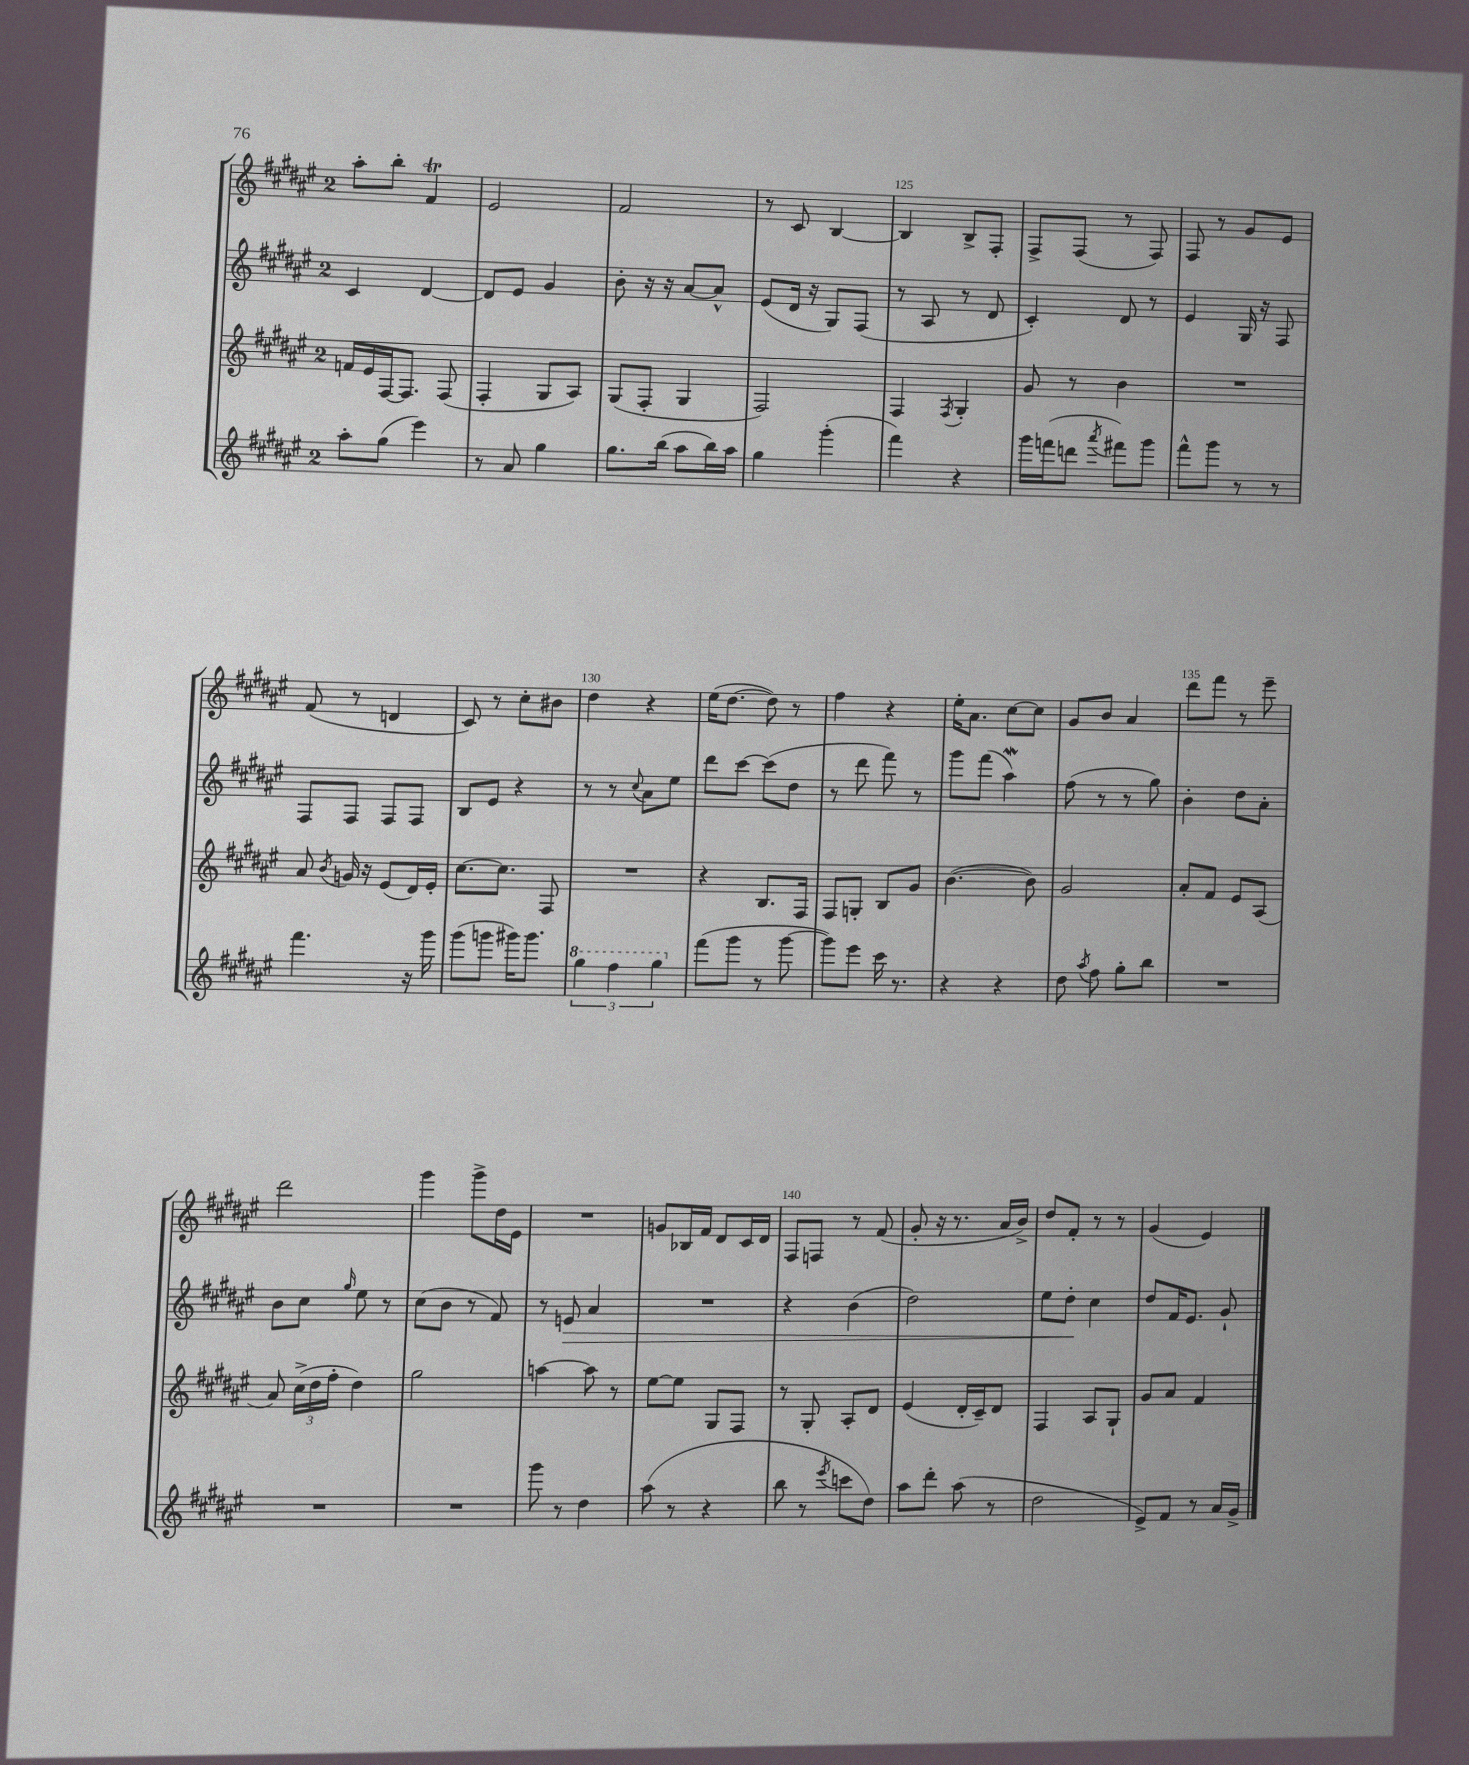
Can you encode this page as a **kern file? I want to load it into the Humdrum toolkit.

**kern	**kern	**kern	**kern
*staff4	*staff3	*staff2	*staff1
*clefG2	*clefG2	*clefG2	*clefG2
*k[f#c#g#d#a#e#]	*k[f#c#g#d#a#e#]	*k[f#c#g#d#a#e#]	*k[f#c#g#d#a#e#]
*M2/4	*M2/4	*M2/4	*M2/4
8aa#'	16f	4c#	8aa#'
.	16e#	.	.
(8gg#	[16F#	.	8bb'
.	8.F#]	.	.
4eee#)	.	[4d#	4f#
.	(8F#	.	.
=	=	=	=
8r	4F#'	8d#]	2e#
8a#	.	8e#	.
4gg#	8G#	4g#	.
.	8A#)	.	.
=	=	=	=
8.gg#	(8G#	8b'	2f#
.	8F#'	16r	.
(16bb	.	16r	.
8aa#	4G#	[8a#	.
16bb)	.	8a#^^]	.
16aa#	.	.	.
=	=	=	=
4gg#	2F#)	(8e#	8r
.	.	16d#	8c#
.	.	16r	.
(4ggg#'	.	8G#)	[4B
.	.	(8F#	.
=	=	=	=
4fff#)	4F#	8r	4B]
.	.	8A#	.
.	8qF#	.	.
4r	4G#'	8r	8B^
.	.	8d#	8F#'
=	=	=	=
16ggg#	8g#	4c#')	8F#^
(16fff	.	.	.
8ddd	8r	.	(8F#
8qaaa#	.	.	.
8fff#)	4b	8d#	8r
8ggg#	.	8r	8F#)
=	=	=	=
8fff#^^	2r	4e#	8F#
8ggg#	.	.	8r
8r	.	16G#	8g#
.	.	16r	.
8r	.	8F#	8e#
=	=	=	=
4.fff#	8a#	8F#	(8f#
.	8qb	.	.
.	16g	8F#	8r
.	16r	.	.
.	(8e#	8F#	4d
16r	16d#)	8F#	.
16ggg#	16e#'	.	.
=	=	=	=
(8ggg#	[8.cc#	8B	8c#)
8ggg	.	8e#	8r
.	8.cc#]	.	.
16ggg#)	.	4r	8cc#'
8.ggg#	.	.	.
.	8F#	.	8b#
=	=	=	=
6ggg#	2r	8r	4dd#
.	.	8r	.
6fff#	.	.	.
.	.	8qqcc#	.
.	.	8a#	4r
6ggg#	.	.	.
.	.	8ee#	.
=	=	=	=
(8fff#	4r	8ddd#	(16ee#
.	.	.	[8.dd#
8ggg#	.	[8ccc#	.
8r	8.B	(8ccc#]	8dd#])
[8ggg#	.	8dd#	8r
.	16F#	.	.
=	=	=	=
8ggg#])	8F#	8r	4ff#
8eee#	8G'	8ddd#	.
16ccc#	8B	8fff#)	4r
8.r	.	.	.
.	8g#	8r	.
=	=	=	=
4r	([4.b	8ggg#	16ee#'
.	.	.	8.a#
.	.	(8fff#	.
4r	.	4aa#)	[8cc#
.	8b])	.	8cc#]
=	=	=	=
8dd#	2g#	(8ff#	8g#
8qaa#	.	.	.
8ff#	.	8r	8b
8gg#'	.	8r	4a#
8bb	.	8gg#)	.
=	=	=	=
2r	8a#'	4b'	8ddd#
.	8f#	.	8fff#
.	8e#	8dd#	8r
.	(8A#	8a#'	8eee#~
=	=	=	=
2r	8a#)	8b	2ddd#
.	(24cc#^	8cc#	.
.	24dd#	.	.
.	24ff#'	.	.
.	.	16qqgg#	.
.	4dd#)	8ee#	.
.	.	8r	.
=	=	=	=
2r	2gg#	(8cc#	4ggg#
.	.	8b	.
.	.	8r	8ggg#^
.	.	8f#)	16dd#
.	.	.	16e#
=	=	=	=
8ggg#	[4aa	8r	2r
8r	.	8e	.
4dd#	8aa]	4a#	.
.	8r	.	.
=	=	=	=
(8aa#	[8ee#	2r	8g
8r	8ee#]	.	16B-
.	.	.	16f#
4r	8G#	.	8d#
.	8F#	.	16c#
.	.	.	16d#
=	=	=	=
8bb	8r	4r	8F#
8r	8G#'	.	8F
8qeee#	.	.	.
8ccc	8A#'	(4b	8r
8dd#)	8d#	.	(8f#
=	=	=	=
8aa#	(4e#	2dd#)	8g#'
8ddd#'	.	.	16r
.	.	.	8.r
(8aa#	16d#'	.	.
.	16c#~)	.	.
8r	8d#	.	16a#
.	.	.	16b^)
=	=	=	=
2dd#	4F#	8ee#	8dd#
.	.	8dd#'	8f#'
.	8A#	4cc#	8r
.	8G#`	.	8r
=	=	=	=
8e#^)	8g#	8dd#	(4g#
8f#	8a#	16f#	.
.	.	8.e#	.
8r	4f#	.	4e#)
16a#	.	8g#`	.
16g#^	.	.	.
==	==	==	==
*-	*-	*-	*-
